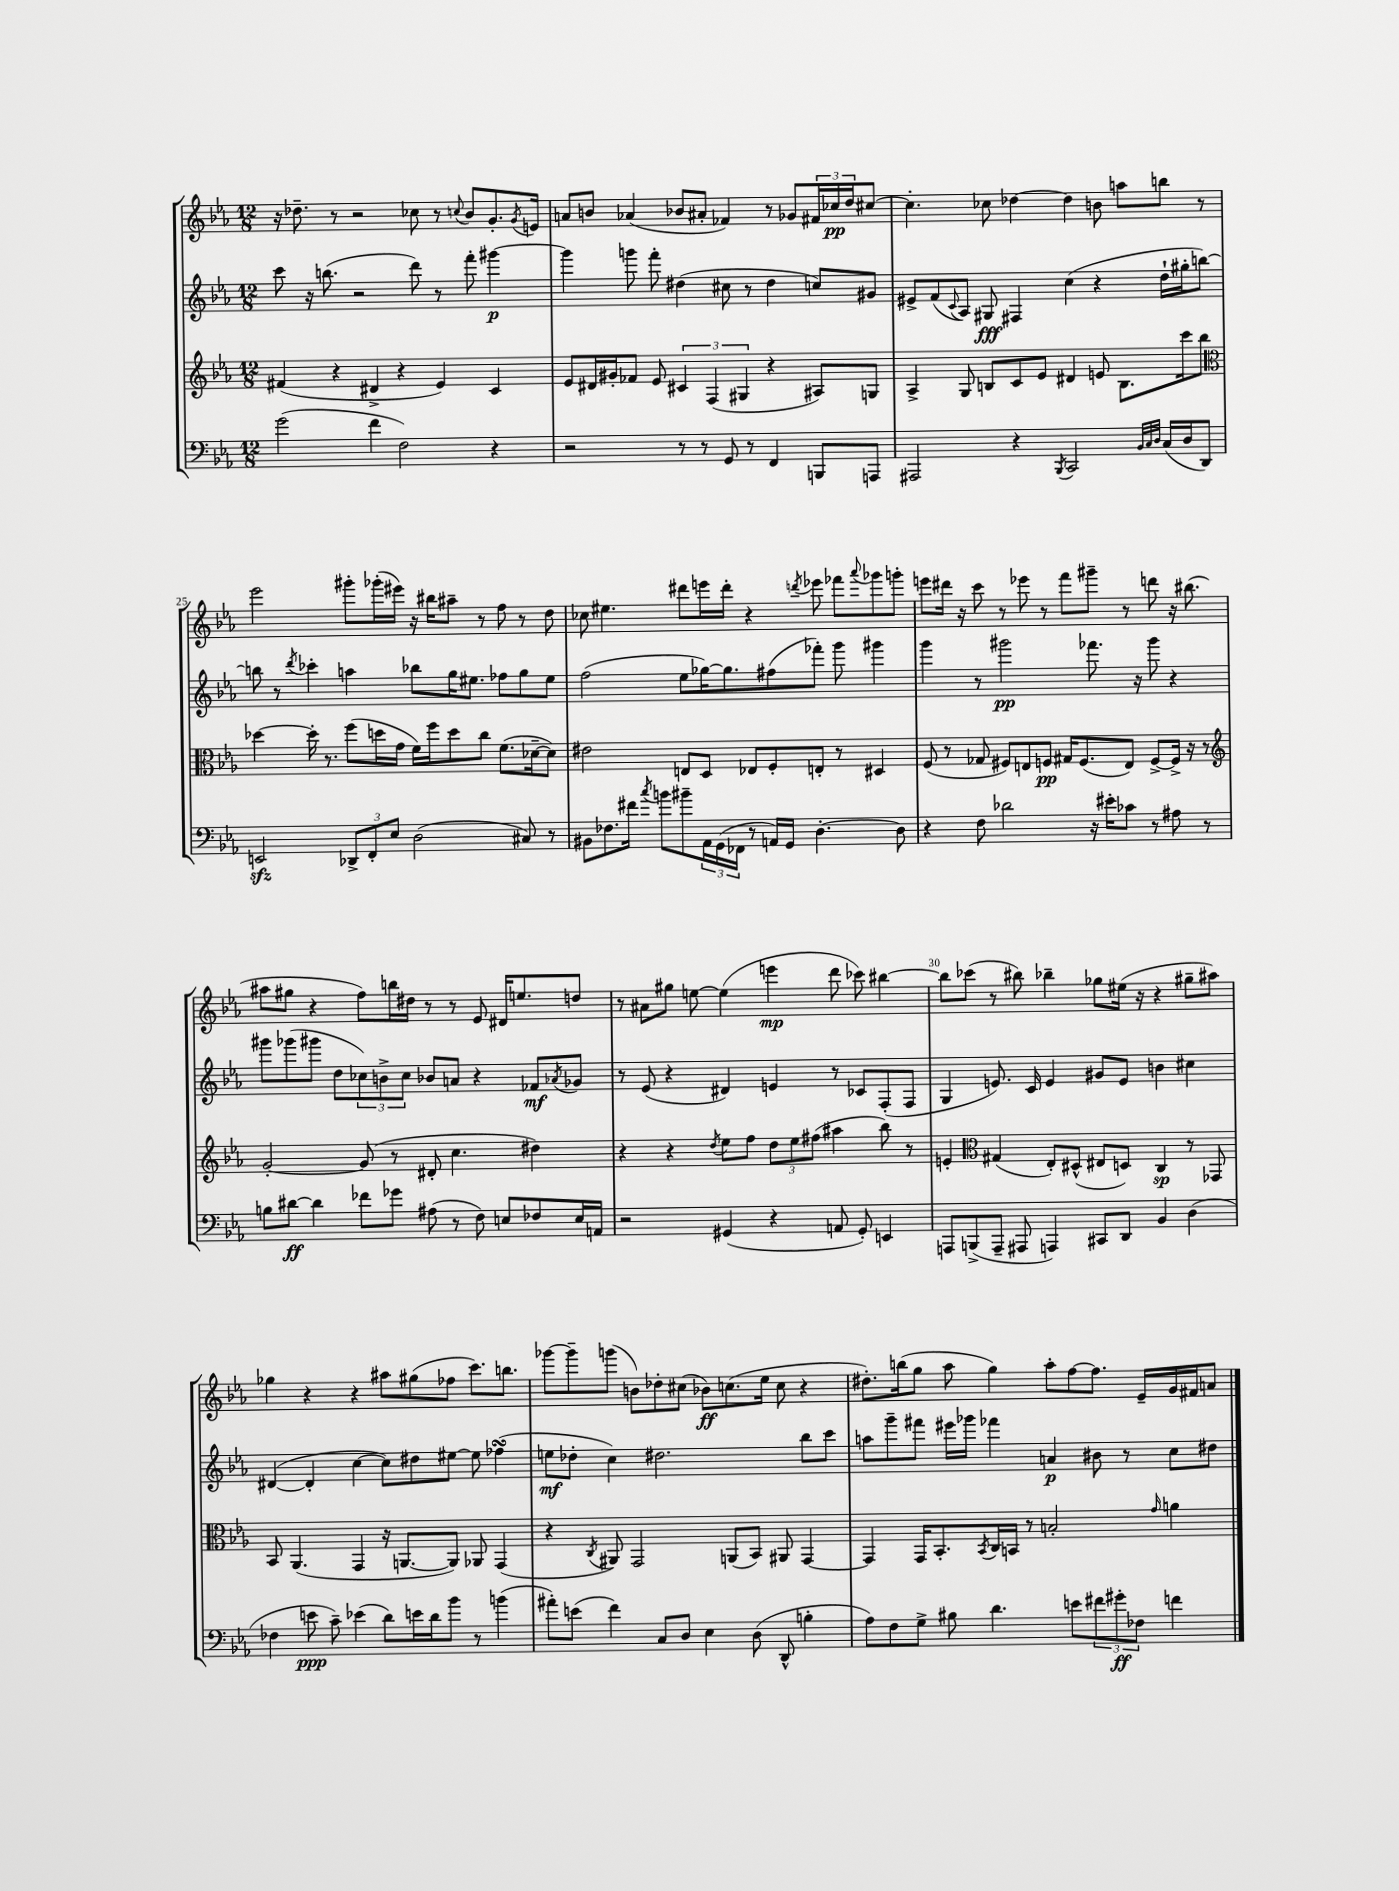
<<
\new StaffGroup <<
\new Staff = "s0" {
    \clef treble \key ees \major \numericTimeSignature \time 12/8
    r16 des''8.-- r8 r2 ces''8 r8 \appoggiatura { c''8 } bes'8 g'8.-. \acciaccatura { g'8 } e'16 |
    a'8 b'8 aes'4( bes'8 ais'8-. fes'4) r8 ges'8 \tuplet 3/2 { fis'16 ces''16\pp d''16 } cis''8~ |
    cis''4.-. ces''8 des''4~ des''4 b'8 a''8 b''8 r8 |
    ees'''2 gis'''8-. ges'''16-.( eis'''16) r16 bis''16 ais''8-- r8 f''8 r8 d''8 |
    ces''8 eis''4. dis'''8 e'''16 dis'''16-. r4 \acciaccatura { d'''8 } ees'''8 fes'''8 \appoggiatura { aes'''8 } ges'''8 g'''8-. |
    e'''8 dis'''16 r16 c'''8 r8 ees'''8 r8 f'''8 gis'''8-- r8 d'''8 r16 bis''8.( |
    ais''8 gis''8 r4 f''8) b''16 dis''16 r8 r8 ees'8 dis'16 e''8. d''8 |
    r8 ais'8 gis''8 e''8~ e''4( e'''4\mp d'''8 ces'''8) bis''4~ |
    bis''8 ces'''8( r8 bis''8) bes''4-- ges''8 eis''16( r16 r4 gis''8-- ais''8) |
    ges''4 r4 r4 ais''8 gis''8( fes''8 c'''8.) b''8. |
    ges'''8~ ges'''8-- g'''8( b'8) des''8-. cis''8( bes'8\ff) c''8.( ees''16 c''8 r4 |
    dis''8.-.) b''16( g''8 aes''8 g''4) aes''8-. f''8~ f''8. ees'16-- g'16 fis'16 a'8 \bar "|." |
}
\new Staff = "s1" {
    \clef treble \key ees \major \numericTimeSignature \time 12/8
    c'''8 r16 b''8.( r2 d'''8) r8 f'''8-. gis'''4~\p |
    gis'''4 g'''8 f'''8-. dis''4( cis''8 r8 dis''4 c''8) gis'8 |
    eis'8-> f'8( \appoggiatura { c'8 } aes8) gis8\fff fis4 c''4( r4 d''16-! gis''16-. b''8~) |
    b''8 r8 \acciaccatura { d'''8 } ces'''4-. a''4 bes''8 g''16 eis''8. fes''8 g''8 eis''8 |
    f''2( ees''8 ges''16~) ges''8. fis''8( fes'''8-.) g'''8 gis'''4 |
    g'''4 r8 gis'''2\pp fes'''8. r16 gis'''8 r4 |
    gis'''8 ges'''8( gis'''8 d''8 \tuplet 3/2 { ces''8) b'8-> ces''8 } bes'8 a'8 r4 fes'8\mf \acciaccatura { aes'8 } ges'8 |
    r8 ees'8( r4 dis'4) e'4 r8 ces'8 f8-.( f8 |
    g4 e'8.) c'16 e'4 gis'8 e'8 b'4 cis''4 |
    dis'4~( dis'4-. c''4~ c''8) dis''8 eis''8~ eis''8 fes''4\turn( |
    e''8\mf des''8-. c''4) dis''2. bes''8 c'''8 |
    a''8 g'''8-- fis'''8 eis'''16 ges'''16 fes'''4 a'4\p bis'8 r8 c''8 dis''8 \bar "|." |
}
\new Staff = "s2" {
    \clef treble \key ees \major \numericTimeSignature \time 12/8
    fis'4( r4 dis'4-> r4 ees'4) c'4 |
    ees'8 dis'16 gis'16-. fes'8 ees'8 \tuplet 3/2 { cis'4 f4( gis4 } r4 ais8) g8 |
    aes4-> g8 b8 c'8 ees'8 dis'4 e'8 b8. c'''16 bes''8 |
    \clef alto des''4~ des''16-. r8. f''8( d''16 g'16 f'16) f''16 d''8 c''8 f'8.( des'16~-- des'8) |
    eis'2 e8 d8 ees8 f8-. e8-. r8 dis4 |
    f8( r8 ges8 fis8) e8 f8\pp gis16 f8.( e8) f8~-> f16-> r16 r8 |
    \clef treble g'2~-. g'8( r8 dis'8-. c''4. dis''4) |
    r4 r4 \acciaccatura { d''8 } ees''8 f''8 \tuplet 3/2 { d''8 ees''8 fis''8( } ais''4 bes''8) r8 |
    e'4-. \clef alto gis4( ees8-.) dis8-^( eis8 d8) c4\sp r8 ges,8 |
    bes,8 aes,4.( g,4 r16 a,8.~ a,8) aes,8 g,4( |
    r4 \acciaccatura { c8 } ais,8) g,2 a,8( bes,8) ais,8 g,4~ |
    g,4 g,16 bes,8.-. \acciaccatura { bes,8 } c16 b,16 r8 b2-. \grace { g'16 } a'4 \bar "|." |
}
\new Staff = "s3" {
    \clef bass \key ees \major \numericTimeSignature \time 12/8
    g'2( f'4 f2) r4 |
    r2 r8 r8 g,8 r8 f,4 b,,8 a,,8 |
    ais,,2 r4 \acciaccatura { bes,,8 } c,2 \grace { bes,32 c32 d32 } c16( d16 d,8) |
    e,2\sfz \tuplet 3/2 { des,8-> f,8-. ees8 } d2( cis8) r8 |
    bis,8 fes8. fis'16 \acciaccatura { c''8 } b'8 bis'8-- \tuplet 3/2 { aes,16 g,16( fes,16 } r8 a,16) g,16 d4.~-. d8 |
    r4 f8 des'2 r16 eis'16-. ces'8 r8 ais8 r8 |
    b8 dis'8~\ff dis'4 fes'8 ges'8 ais8( r8 f8) e8 fes8 e16 a,16 |
    r2 gis,4( r4 a,8 gis,8-.) e,4 |
    a,,8 b,,8->( a,,8-- ais,,8 a,,4) cis,8 d,8 bes,4 d4( |
    fes4 e'8\ppp c'8--) ees'4( d'8) e'16 d'16 bes'8 r8 b'4( |
    ais'8-.) e'8( f'4) c8 d8 ees4 d8( d,8-^ b4-. |
    aes8) f8 g8-> bis8 d'4. e'8 \tuplet 3/2 { fis'8 gis'8-.\ff fes8 } f'4 \bar "|." |
}
>>
>>
\layout { \context { \Score currentBarNumber = #22 \override BarNumber.break-visibility = ##(#f #t #t) barNumberVisibility = #(every-nth-bar-number-visible 5) } }
